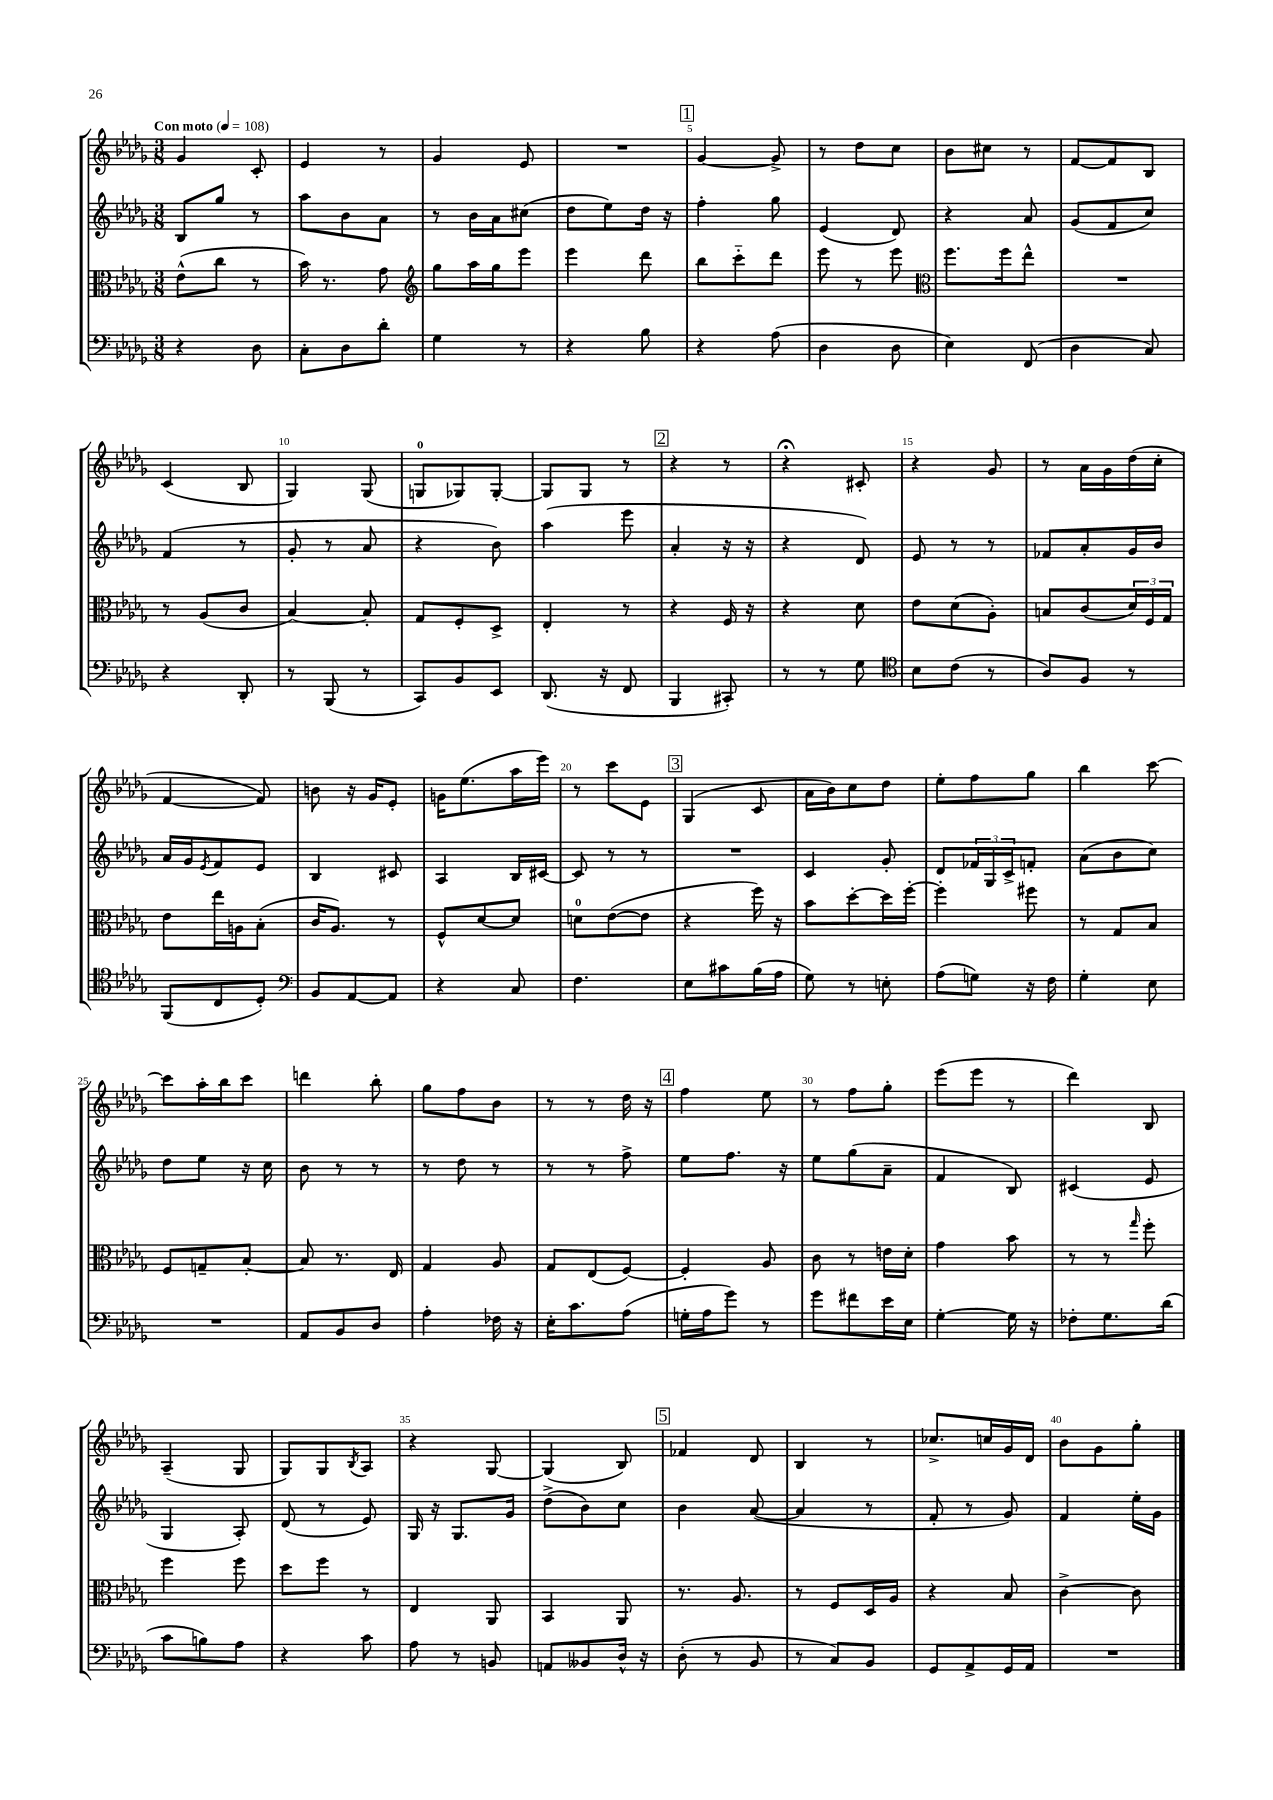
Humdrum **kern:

**kern	**kern	**kern	**kern
*part4	*part3	*part2	*part1
*staff4	*staff3	*staff2	*staff1
*clefF4	*clefC3	*clefG2	*clefG2
*k[b-e-a-d-g-]	*k[b-e-a-d-g-]	*k[b-e-a-d-g-]	*k[b-e-a-d-g-]
*M3/8	*M3/8	*M3/8	*M3/8
*MM108	*MM108	*MM108	*MM108
=1	=1	=1	=1
!	!	!	!LO:TX:a:B:t=Con moto
4r	(8e-^^\L	8B-/L	4g-/
.	8cc\J	8gg-/J	.
8D-\	8r	8r	8c'/
=2	=2	=2	=2
8C'\L	16b-\)	8aa-\L	4e-/
.	8.r	.	.
8D-\	.	8b-\	.
8d-'\J	8g-\	8a-\J	8r
=3	=3	=3	=3
*	*clefG2	*	*
4G-\	8gg-\L	8r	4g-/
.	16aa-\L	16b-\LL	.
.	16gg-\J	16a-\J	.
8r	8eee-\J	(8cc#X\J	8e-/
=4	=4	=4	=4
4r	4eee-\	8dd-\L	4.r
.	.	8ee-\)	.
8B-\	8ddd-\	16dd-\Jk	.
.	.	16r	.
!!LO:REH:place=s1:t=1
=5	=5	=5	=5
4r	8bb-\L	4ff'\	[4g-/
.	8ccc\	.	.
(8A-\	8ddd-\J	8gg-\	8g-^/]
=6	=6	=6	=6
4D-\	8eee-\	(4e-/	8r
.	8r	.	8dd-\L
8D-\	8eee-\	8d-/)	8cc\J
=7	=7	=7	=7
*	*clefC3	*	*
4E-\)	8.ff\L	4r	8b-\L
.	.	.	8cc#X\J
.	16ff\k	.	.
(8FF/	8ee-^^\J	8a-/	8r
=8	=8	=8	=8
4D-\	4.r	(8g-/L	[8f/L
.	.	8f/	8f/]
8C/)	.	8cc/J)	8B-/J
!!LO:LB:g=z
=9	=9	=9	=9
4r	8r	(4f/	(4c/
.	(8A-/L	.	.
8DD-'/	8c/J	8r	8B-/
=10	=10	=10	=10
8r	[4B-/)	8g-'/	4G-/)
(8BBB-/	.	8r	.
8r	8B-'/]	8a-/	(8G-/
=11	=11	=11	=11
8CC/L)	8G-/L	4r	8Gn/L
8BB-/	8F'/	.	8G-X/)
8EE-/J	8D-^/J	8b-\)	[8G-'/J
=12	=12	=12	=12
(8.DD-/	4E-'/	(4aa-\	8G-/L]
.	.	.	8G-/J
16r	.	.	.
8FF/	8r	8eee-\	8r
!!LO:REH:place=s1:t=2
=13	=13	=13	=13
4BBB-/	4r	4a-'/	4r
8CC#X'/)	16F/	16r	8r
.	16r	16r	.
=14	=14	=14	=14
8r	4r	4r	4r;<
8r	.	.	.
8G-\	8d-\	8d-/)	8c#X'/
=15	=15	=15	=15
*clefC4	*	*	*
8B-\L	8e-\L	8e-/	4r
(8c\J	(8d-\	8r	.
8r	8A-'\J)	8r	8g-/
=16	=16	=16	=16
8A-/L)	8Bn/L	8f-X/L	8r
8F/J	(8c/	8a-'/	16a-\LL
.	.	.	16g-\
8r	24d-/L)	16g-/L	(16dd-\
.	24F/	.	.
.	.	16b-/JJ	16cc'\JJ
.	24G-/JJ	.	.
!!LO:LB:g=z
=17	=17	=17	=17
(8FF/L	8e-\L	16a-/LL	[4f/
.	.	16g-/J	.
.	.	8qe-/	.
8C/	16ee-\L	8f/	.
.	16An\J	.	.
8D-'/J)	(8B-'\J	8e-/J	8f/])
=18	=18	=18	=18
*clefF4	*	*	*
8BB-/L	16c/KL	4B-/	8bn\
.	8.A-/J)	.	.
[8AA-/	.	.	16r
.	.	.	16g-/KL
8AA-/J]	8r	8c#X/	8e-'/J
=19	=19	=19	=19
4r	8F^^/L	4A-/	16gn\KL
.	.	.	(8.ee-\
.	[8d-/	.	.
8C/	8d-/J]	16B-/LL	16aa-\L
.	.	[16c#X/JJ	16eee-\JJ)
=20	=20	=20	=20
4.F\	8dn\L	8c#/]	8r
.	([8e-\	8r	8ccc\L
.	8e-\J]	8r	8e-\J
!!LO:REH:place=s1:t=3
=21	=21	=21	=21
8E-\L	4r	4.r	(4G-/
8c#X\	.	.	.
(16B-\L	16ff\)	.	8c/
16A-\JJ	16r	.	.
=22	=22	=22	=22
8G-\)	8b-\L	4c/	16a-\LL
.	.	.	16b-\J)
8r	[8dd-'\	.	8cc\
8En'\	16dd-\L]	8g-'/	8dd-\J
.	[16ff'\JJ	.	.
=23	=23	=23	=23
(8A-\L	4ff'\]	8d-/L	8ee-'\L
8Gn\J)	.	24f-X/L	8ff\
.	.	24G-/	.
.	.	24c^/J	.
16r	8ff#X\	8fn'/J	8gg-\J
16F\	.	.	.
=24	=24	=24	=24
4G-'\	8r	(8a-\L	4bb-\
.	8G-/L	8b-\	.
8E-\	8B-/J	8cc\J)	[8ccc\
!!LO:LB:g=z
=25	=25	=25	=25
4.r	8F/L	8dd-\L	8ccc\L]
.	8Gn~/	8ee-\J	16aa-'\L
.	.	.	16bb-\J
.	[8B-'/J	16r	8ccc\J
.	.	16cc\	.
=26	=26	=26	=26
8AA-/L	8B-/]	8b-\	4dddn\
8BB-/	8.r	8r	.
8D-/J	.	8r	8bb-'\
.	16E-/	.	.
=27	=27	=27	=27
4A-'\	4G-/	8r	8gg-\L
.	.	8dd-\	8ff\
16F-X\	8A-/	8r	8b-\J
16r	.	.	.
=28	=28	=28	=28
16E-'\KL	8G-/L	8r	8r
8.c\	.	.	.
.	(8E-/	8r	8r
(8A-\J	[8F/J)	8ff^\	16dd-\
.	.	.	16r
!!LO:REH:place=s1:t=4
=29	=29	=29	=29
16Gn'\LL	4F'/]	8ee-\L	4ff\
16A-\J	.	.	.
8g-\J)	.	8.ff\J	.
8r	8A-/	.	8ee-\
.	.	16r	.
=30	=30	=30	=30
8g-\L	8c\	8ee-\L	8r
8f#X\	8r	(8gg-\	8ff\L
16e-\L	16en\LL	8a-~\J	8gg-'\J
16E-\JJ	16d-'\JJ	.	.
=31	=31	=31	=31
[4G-'\	4g-\	4f/	(8eee-\L
.	.	.	8eee-\J
16G-\]	8b-\	8B-/)	8r
16r	.	.	.
=32	=32	=32	=32
8F-X'\L	8r	(4c#X/	4ddd-\)
8.G-\	8r	.	.
.	16qqgg-/	.	.
.	8ff'\	8e-/	8B-/
(16d-\Jk	.	.	.
!!LO:LB:g=z
=33	=33	=33	=33
8c\L	4ff\	4G-/	(4A-~/
8Bn\)	.	.	.
8A-\J	8ff\	8A-'/)	8G-/
=34	=34	=34	=34
4r	8dd-\L	(8d-/	8G-/L)
.	8ff\J	8r	8G-/
.	.	.	8qB-/
8c\	8r	8e-/)	8A-/J
=35	=35	=35	=35
8A-\	4E-/	16G-/	4r
.	.	16r	.
8r	.	8.G-/L	.
8BBn/	8AA-/	.	[8G-/
.	.	16g-/Jk	.
=36	=36	=36	=36
8AAn/L	4BB-/	(8dd-^\L	(4G-/]
8BB--X/	.	8b-\)	.
16D-^^/Jk	8AA-/	8cc\J	8B-/)
16r	.	.	.
!!LO:REH:place=s1:t=5
=37	=37	=37	=37
(8D-'\	8.r	4b-\	4f-X/
8r	.	.	.
.	8.A-/	.	.
8BB-/	.	([8a-/	8d-/
=38	=38	=38	=38
8r	8r	4a-/]	4B-/
8C/L)	8F/L	.	.
8BB-/J	16D-/L	8r	8r
.	16A-/JJ	.	.
=39	=39	=39	=39
8GG-/L	4r	8f'/	8.cc-X^/L
8AA-^/	.	8r	.
.	.	.	16ccn/L
16GG-/L	8B-/	8g-/)	16g-/
16AA-/JJ	.	.	16d-/JJ
=40	=40	=40	=40
4.r	[4c^\	4f/	8b-\L
.	.	.	8g-\
.	8c\]	16ee-'\LL	8gg-'\J
.	.	16g-\JJ	.
==	==	==	==
*-	*-	*-	*-
